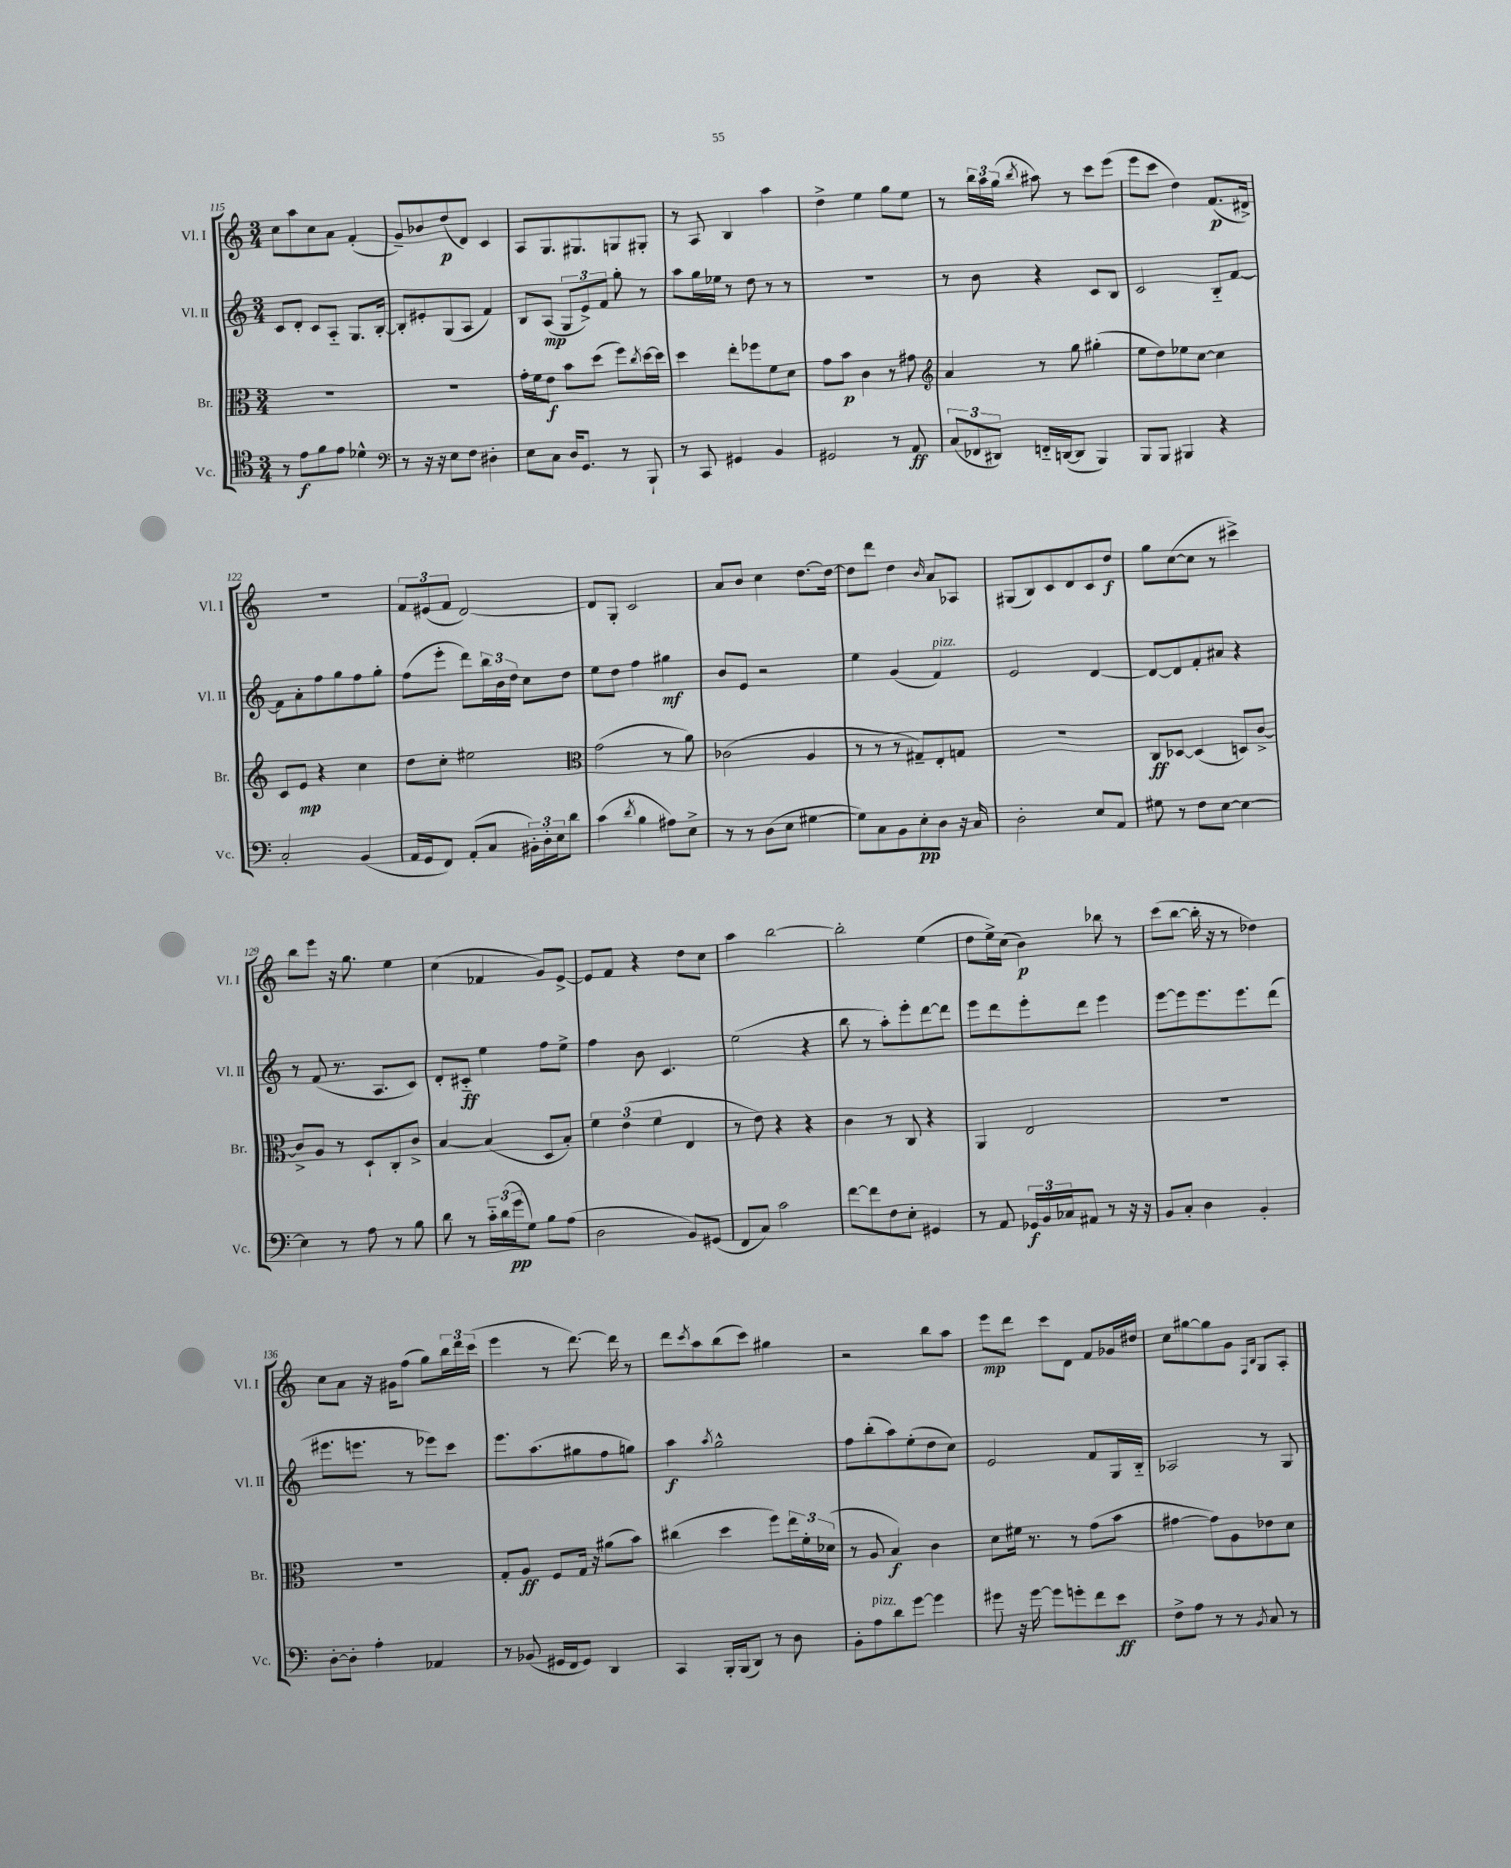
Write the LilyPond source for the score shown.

<<
\new StaffGroup <<
\new Staff = "s0" \with { instrumentName = "Vl. I" shortInstrumentName = "Vl. I" } {
    \clef treble \key c \major \numericTimeSignature \time 3/4
    c''8 a''8 c''8 a'8 f'4-.( |
    g'8--) bes'8 d''8\p( d'8) c'4 |
    a8 g8. gis8. g8 gis8-. |
    r8 a8 b4 a''4 |
    d''4-> e''4 g''8 e''8 |
    r8 \tuplet 3/2 { b''16 a''16 g''16( } \acciaccatura { b''8 } ais''8) r8 c'''8 e'''8( |
    e'''8 c'''8 d''4) f'8.\p( dis'16->) |
    R2. |
    \tuplet 3/2 { f'8 eis'8( f'8 } d'2~) |
    d'8 g8-. c'2 |
    a'8 b'8 c''4 d''8.~ d''16~ |
    d''8 d'''8 d''4 \grace { b'16 } a'8 aes8 |
    gis8( b8) c'8 d'8 c'8 d''8\f |
    g''8 c''8~( c''8 r8 cis'''4->) |
    b''8 e'''8 r16 g''8. e''4 |
    c''4( fes'4 g'8) e'8~-> |
    e'8 f'8 r4 d''8 c''8 |
    a''4 b''2~ |
    b''2-. e''4( |
    d''8 e''16->) c''16( b'4\p) bes''8 r8 |
    c'''8( b''8~ b''16-. r16 r8 des''4) |
    c''8 a'8 r16 gis'16 f''8( g''8) \tuplet 3/2 { b''16 d'''16 c'''16( } |
    e'''4 r8 d'''8.~) d'''16 r8 |
    d'''8 \acciaccatura { c'''8 } a''8 b''8( c'''8) gis''4 |
    r2 b''8 a''8 |
    e'''8\mp d'''8 c'''8 d'8 f'8 ges'16 dis''16 |
    c''8 gis''8~ gis''8 g'8 \grace { f16 b16 } g8 a8-. \bar "|." |
}
\new Staff = "s1" \with { instrumentName = "Vl. II" shortInstrumentName = "Vl. II" } {
    \clef treble \key c \major \numericTimeSignature \time 3/4
    c'8 d'8-. c'8 a8-_ g8. b16~-. |
    b8-. eis'8-. g8( a8 f'4) |
    b8 a8\mp( \tuplet 3/2 { g8 e'8->) f'8 } g''8-. r8 |
    a''8 g''16 ees''16 r8 d''8 r8 r8 |
    R2. |
    r8 b'8 r4 c'8 b8 |
    c'2 b8-_ f'8~ |
    f'8 a'8-. f''8 g''8 f''8 g''8-. |
    f''8( e'''8-. d'''8) \tuplet 3/2 { b''16 b'16 d''16 } c''8 d''8 |
    e''8 d''8 f''4 gis''4\mf |
    b'8 e'8 r2 |
    e''4 g'4( f'4^\markup { \italic "pizz." }) |
    e'2 d'4~ |
    d'8~ d'8 f'8-. ais'8 r4 |
    r8 f'8( r8. a8. c'8) |
    d'8-. cis'8-_\ff e''4 f''8 e''8-> |
    f''4 b'8 c'4. |
    e''2( r4 |
    b''8 r8 a''8-.) e'''8-. d'''8~ d'''8 |
    e'''8 d'''8 e'''8-. d'''8 e'''4 |
    e'''8~ e'''8 e'''8. e'''8. d'''8( |
    eis'''8. e'''8. r8 ees'''8) c'''8 |
    e'''8. a''8.( gis''8 f''8 g''8) |
    a''4\f \acciaccatura { a''8 } g''2-^ |
    f''8 b''8-.( a''8) e''8-.( d''8 c''8) |
    e'2 f'8 g16 b16-_ |
    aes2 r8 g8 \bar "|." |
}
\new Staff = "s2" \with { instrumentName = "Br." shortInstrumentName = "Br." } {
    \clef alto \key c \major \numericTimeSignature \time 3/4
    R2. |
    R2. |
    g'16-. f'16 e'8\f b'8 d''8( f''8) \acciaccatura { c''8 } d''16~ d''16 |
    d''4 e''8-. fes''8 f'8 d'8 |
    g'8 b'8\p c'4 r8 gis'8 |
    \clef treble a'4 r8 g''8 gis''4-.( |
    e''8 d''8) ees''8 c''8~ c''4 |
    c'8 e'8\mp r4 c''4 |
    d''8 c''8-. eis''2 |
    \clef alto g'2( r8 a'8) |
    ces'2( a4 |
    r8 r8 r8 gis8--) e8-. g8 |
    r2. |
    c8\ff des8~ des4( d8) c'8~-> |
    c'8-> a8 r8 d8-! c8-. c'8-> |
    b4~ b4( d8 b8-.) |
    \tuplet 3/2 { f'4 e'4( f'4 } e4 |
    r8 e'8) r4 r4 |
    c'4 r8 c8 r4 |
    a,4 e2 |
    R2. |
    R2. |
    g8-. a8\ff f8 g16 r16 ais'8( b'8) |
    cis''4( d''4 f''8) \tuplet 3/2 { e''16 f'16-. des'16( } |
    r8 a8 b4\f) c'4 |
    d'8 fis'16 r8. r8 g'8( b'8 |
    gis'4~ gis'8) a8 ees'8 d'8 \bar "|." |
}
\new Staff = "s3" \with { instrumentName = "Vc." shortInstrumentName = "Vc." } {
    \clef tenor \key c \major \numericTimeSignature \time 3/4
    r8 e'8\f f'8 e'8 des'4-^ |
    \clef bass r8 r16 r16 e8 f8 dis4-. |
    e8 c8 d16 g,8. r8 b,,8-! |
    r8 c,8 gis,4 b,4 |
    gis,2 r8 a,8\ff |
    \tuplet 3/2 { c8( fes,8 dis,8) } f,16-_ d,16~( d,8 b,,4) |
    b,,8 b,,8 bis,,4 r4 |
    c2-. b,4( |
    a,16 g,16 f,8) a,8-.( c8 \tuplet 3/2 { bis,16-.) d16-. e16 } d'8 |
    c'4( \acciaccatura { d'8 } b4 ais8) e8-> |
    r8 r8 d8( e8 gis4~ |
    gis8) c8 b,8 e8-.\pp d8 r16 c16 |
    d2-. e8 a,8 |
    gis8 r8 f8 e8~ e4~ |
    e4 r8 a8 r8 b8 |
    d'8 r8 \tuplet 3/2 { c'16-_ d'16( g'16\pp } g8) b8 a8( |
    d2 b,8) gis,8( |
    f,8 c8) c'2 |
    f'8~ f'8 f8 e8-. gis,4 |
    r8 a,8 \tuplet 3/2 { ges,16\f b,16 ces16 } ais,8 r8 r16 r16 |
    b,8 c8-. d4 b,4-. |
    d8~-. d8-. a4-. aes,4 |
    r8 bes,8( gis,16 f,16 gis,8) d,4 |
    c,4 b,,16-. b,,16( d,8) r8 d8 |
    b,8-. a8^\markup { \italic "pizz." } d'8 g'8~ g'4 |
    gis'8 r16 gis'16~ gis'8 g'8-. f'8 e'8\ff |
    f8-> a8 r8 r8 \acciaccatura { b,8 } c8 r8 \bar "|." |
}
>>
>>
\layout { \context { \Score currentBarNumber = #115 } }
